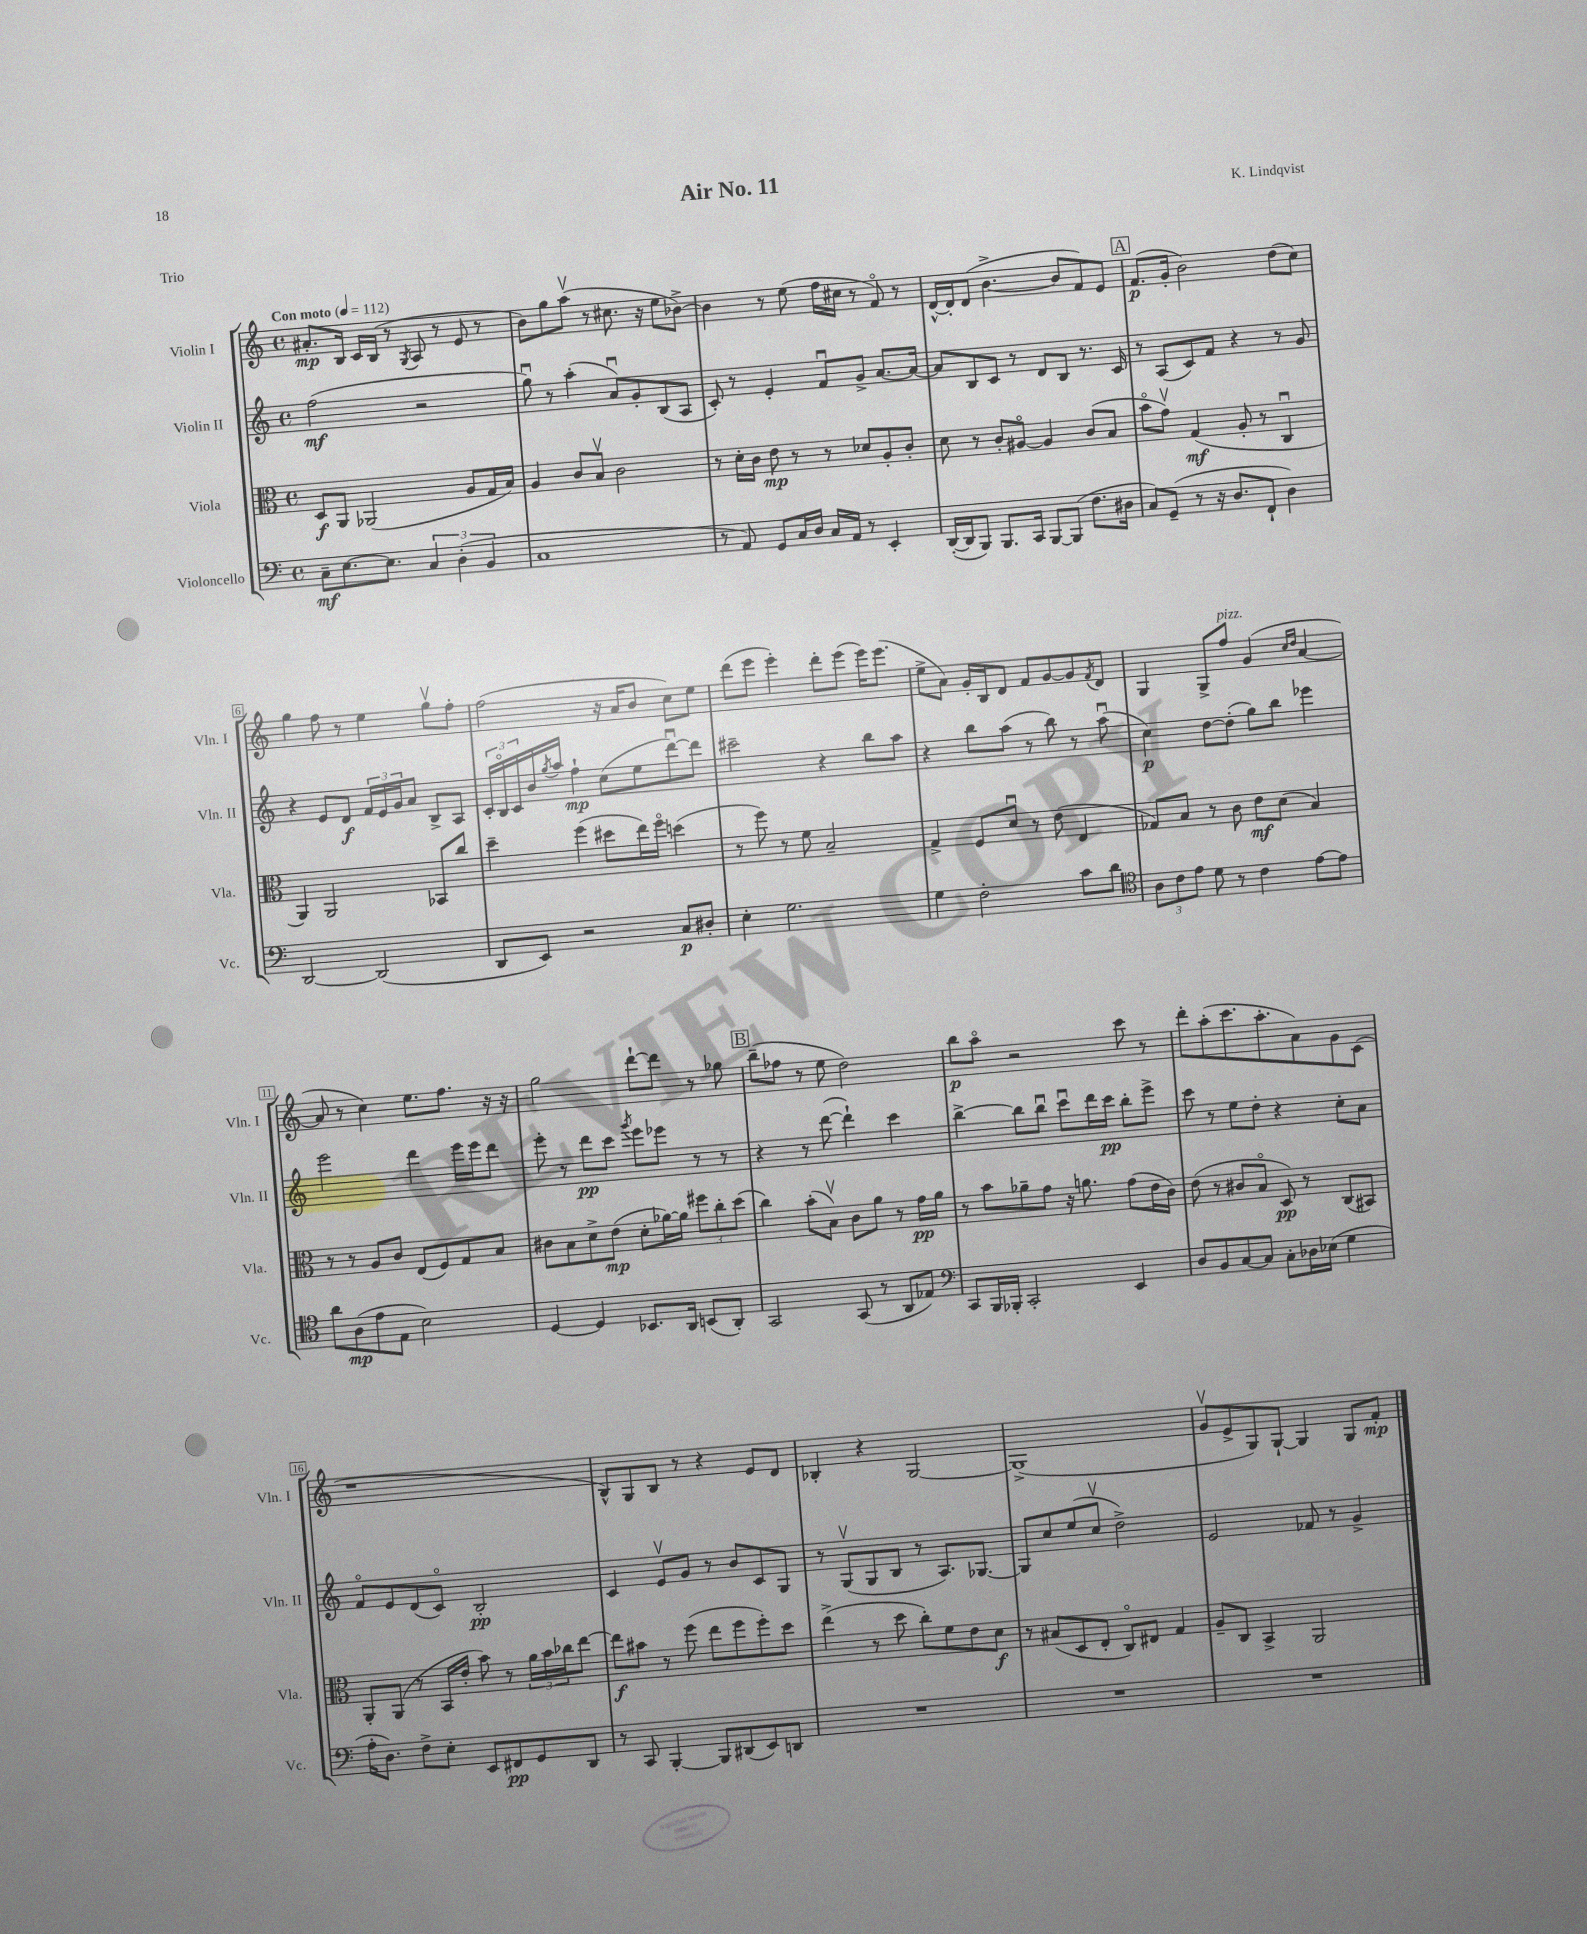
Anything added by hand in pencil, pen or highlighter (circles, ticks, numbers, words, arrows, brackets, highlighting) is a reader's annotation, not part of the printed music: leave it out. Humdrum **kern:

**kern	**dynam	**kern	**dynam	**kern	**dynam	**kern	**dynam
*part4	*part4	*part3	*part3	*part2	*part2	*part1	*part1
*staff4	*staff4	*staff3	*staff3	*staff2	*staff2	*staff1	*staff1
*I"Violoncello	*	*I"Viola	*	*I"Violin II	*	*I"Violin I	*
*I'Vc.	*	*I'Vla.	*	*I'Vln. II	*	*I'Vln. I	*
*clefF4	*	*clefC3	*	*clefG2	*	*clefG2	*
*k[]	*	*k[]	*	*k[]	*	*k[]	*
*M4/4	*	*M4/4	*	*M4/4	*	*M4/4	*
*met(c)	*	*met(c)	*	*met(c)	*	*met(c)	*
*MM112	*	*MM112	*	*MM112	*	*MM112	*
=1	=1	=1	=1	=1	=1	=1	=1
!	!	!	!	!	!	!LO:TX:a:B:t=Con moto	!
8C~\L	mf	8D/L	f	(2ff\	mf	8.a#X'/L	mp
[8.E\	.	8AA/J	.	.	.	.	.
.	.	.	.	.	.	16B/Jk	.
.	.	(2AA-X/	.	.	.	16c/LL	.
8.E\J]	.	.	.	.	.	(16B/JJ	.
.	.	.	.	.	.	8r	.
.	.	.	.	.	.	8qG/	.
6C/	.	.	.	2r	.	8A/	.
.	.	.	.	.	.	8r	.
(6D'\	.	.	.	.	.	.	.
.	.	8A/L	.	.	.	8e/	.
6BB/	.	.	.	.	.	.	.
.	.	16G/L	.	.	.	8r	.
.	.	16B/JJ)	.	.	.	.	.
=2	=2	=2	=2	=2	=2	=2	=2
1C	.	4A/	.	8ggu\)	.	8b\L)	.
.	.	.	.	8r	.	8gg\	.
.	.	8c/L	.	(4aa'\	.	(8aav\J	.
.	.	8Bv/J	.	.	.	8r	.
.	.	2c\	.	8au/L)	.	8.cc#X\	.
.	.	.	.	8g'/	.	.	.
.	.	.	.	.	.	16r	.
.	.	.	.	(8B/	.	8ee\L	.
.	.	.	.	8A/J	.	[8b-X^\J)	.
=3	=3	=3	=3	=3	=3	=3	=3
8r	.	8r	.	8c'/)	.	4b-\]	.
8AA/)	.	16d'\LL	.	8r	.	.	.
.	.	16c\JJ	.	.	.	.	.
8GG/L	.	8e\	mp	4e'/	.	8r	.
16C/L	.	8r	.	.	.	(8ee\	.
16D/JJ	.	.	.	.	.	.	.
16C/LL	.	8r	.	8fu/L	.	16ff\LL	.
16AA/JJ	.	.	.	.	.	16cc#X\JJ	.
8r	.	8d-X/L	.	8g^/J	.	8r	.
4EE'/	.	8A'/	.	[8.a/L	.	8f/)	.
.	.	8c'/J	.	.	.	8r	.
.	.	.	.	16a/Jk_	.	.	.
=4	=4	=4	=4	=4	=4	=4	=4
([16DD'/LL	.	8d\	.	8a/L]	.	[16d^^/LL	.
16DD/J]	.	.	.	.	.	16d'/J]	.
8BBB/J)	.	8r	.	8B/	.	(8d/J	.
8.BBB/L	.	8c'/L	.	8c/J	.	[4.b^\	.
.	.	[8A#X/J	.	8r	.	.	.
16CC/Jk	.	.	.	.	.	.	.
[8BBB/L	.	4A#/]	.	8d/L	.	.	.
(8BBB/J]	.	.	.	8B/J	.	8b/L]	.
8.F\L	.	(8c/L	.	8.r	.	8f/)	.
.	.	8B/J	.	.	.	8e/J	.
16D#X\Jk	.	.	.	16c/	.	.	.
!!LO:REH:place=s1:t=A
=5	=5	=5	=5	=5	=5	=5	=5
8C/L)	.	8b\L	.	8r	.	(8.f/L	p
(8GG~/J	.	8gv\J)	.	(8A/L	.	.	.
.	.	.	.	.	.	16g'/Jk	.
8r	.	(4G/	mf	8c/)	.	2b\)	.
16r	.	.	.	8f/J	.	.	.
8.D/L	.	.	.	.	.	.	.
.	.	8A'/	.	4r	.	.	.
8FF`/J	.	8r	.	.	.	.	.
4D\)	.	4Cu/	.	8r	.	(8dd\L	.
.	.	.	.	8g/	.	8cc\J)	.
!!LO:LB:g=z
=6	=6	=6	=6	=6	=6	=6	=6
[2DD/	.	4AA/)	.	4r	.	4gg\	.
.	.	2AA/	.	8e/L	.	8ff\	.
.	.	.	.	8d/J	f	8r	.
(2DD/]	.	.	.	24f/LL	.	4ee\	.
.	.	.	.	24e/	.	.	.
.	.	.	.	24g/J	.	.	.
.	.	.	.	8a/J	.	.	.
.	.	8BB-X/L	.	8B^/L	.	8ggv\L	.
.	.	8cc/J	.	8A/J	.	8ff'\J	.
=7	=7	=7	=7	=7	=7	=7	=7
8DD/L	.	4dd~\	.	24c'/LL	.	(2ff\	.
.	.	.	.	24B/	.	.	.
.	.	.	.	24c/	.	.	.
8EE/J)	.	.	.	16b/	.	.	.
.	.	.	.	8qgg/	.	.	.
.	.	.	.	16aa/JJ	.	.	.
2r	.	(4ff\	.	4ff`\	mp	.	.
.	.	8dd#X\L	.	(8cc\L	.	16r	.
.	.	.	.	.	.	16a/KL	.
.	.	16ee\L)	.	8ee\	.	8b/J	.
.	.	16ff\JJ	.	.	.	.	.
8C/L	p	(4ddn\	.	[8dddu\)	.	8cc\L)	.
8D#X'/J	.	.	.	8ddd\J]	.	8ee\J	.
=8	=8	=8	=8	=8	=8	=8	=8
4E'\	.	8r	.	2ccc#X~\	.	(8ddd\L	.
.	.	8ff\)	.	.	.	8eee\J	.
2.G\	.	8r	.	.	.	4eee'\)	.
.	.	8f\	.	.	.	.	.
.	.	2B~/	.	4r	.	8ddd'\L	.
.	.	.	.	.	.	(8eee\J	.
.	.	.	.	8bb\L	.	16eee\KL)	.
.	.	.	.	.	.	(8.eee\J	.
.	.	.	.	8aa\J	.	.	.
=9	=9	=9	=9	=9	=9	=9	=9
4G\	.	4G^/	.	4r	.	8ee^\L	.
.	.	.	.	.	.	8a\J)	.
2F'\	.	8F/L	.	8bb\L	.	16g'/LL	.
.	.	.	.	.	.	16B/J	.
.	.	8du/J	.	(8aa\J	.	8d/J	.
.	.	8r	.	8r	.	8f/L	.
.	.	(8e\	.	8bb\)	.	[8g/	.
8c\L	.	4E/	.	8r	.	8g/]	.
.	.	.	.	.	.	8qf/	.
8d\J	.	.	.	(8aau\	.	8d/J	.
=10	=10	=10	=10	=10	=10	=10	=10
*clefC4	*	*	*	*	*	*	*
12A\L	.	8G-X/L)	.	4cc\)	p	4G/	.
12c\	.	.	.	.	.	.	.
.	.	8B/J	.	.	.	.	.
12e\J	.	.	.	.	.	.	.
8d\	.	8r	.	[8dd\L	.	8G^/L	.
!	!	!	!	!	!	!LO:TX:a:i:t=pizz.	!
8r	.	8c\	.	(8dd'\J]	.	8ff/J	.
4c\	.	8e\L	mf	8gg\L)	.	(4g/	.
.	.	(8d\J	.	8bb\J	.	.	.
.	.	.	.	.	.	16qqcc/LL	.
.	.	.	.	.	.	16qqdd/JJ	.
[8e\L	.	4B/)	.	4eee-X\	.	[4a/	.
8e\J]	.	.	.	.	.	.	.
!!LO:LB:g=z
=11	=11	=11	=11	=11	=11	=11	=11
8a\L	.	8r	.	2eee\	.	8a/]	.
(8A\	mp	8r	.	.	.	8r	.
8e\	.	8A/L	.	.	.	4cc\)	.
8E\J	.	8c/J	.	.	.	.	.
2B\)	.	(8E/L	.	4ddd\	.	8.ee\L	.
.	.	8F/)	.	.	.	.	.
.	.	.	.	.	.	8.ff\J	.
.	.	8G/	.	16eee\LL	.	.	.
.	.	.	.	16eee\J	.	.	.
.	.	8B/J	.	8ddd\J	.	16r	.
.	.	.	.	.	.	16r	.
=12	=12	=12	=12	=12	=12	=12	=12
[4D/	.	8c#X\L	.	8eee'\	.	2gg\	.
.	.	8B\	.	8r	.	.	.
4D/]	.	8d^\	.	8ddd\L	pp	.	.
.	.	(8e\J	mp	8ccc\J	.	.	.
.	.	.	.	8qggg/	.	.	.
8.BB-X/L	.	8d'\L	.	8eee\L	.	[8ddd`\L	.
.	.	[16a-X\L)	.	8eee-X\J	.	8ddd\J]	.
16AA/Jk	.	16a-\JJ]	.	.	.	.	.
(8BBn/L	.	12ff#X\L	.	8r	.	8r	.
.	.	12cc'\	.	.	.	.	.
8AA'/J)	.	.	.	8r	.	8gg-X\	.
.	.	(12dd\J	.	.	.	.	.
!!LO:REH:place=s1:t=B
=13	=13	=13	=13	=13	=13	=13	=13
2GG/	.	4cc\)	.	4r	.	(8bb~\L	.
.	.	.	.	.	.	8ff-X\J	.
.	.	(8b'\L	.	8r	.	8r	.
.	.	8Bv\J)	.	([8ddd\	.	8ee\	.
(8GG/	.	8c\L	.	4ddd`\])	.	2dd\)	.
8r	.	8a\J	.	.	.	.	.
8AA/L	.	8r	.	4ccc\	.	.	.
8E-X/J)	.	16g\LL	pp	.	.	.	.
.	.	16a\JJ	.	.	.	.	.
=14	=14	=14	=14	=14	=14	=14	=14
*clefF4	*	*	*	*	*	*	*
8CC/L	.	8r	.	[4bb^\	.	8bb\L	p
16BBB/L	.	8b\L	.	.	.	8aa\J	.
16BBB-X'/JJ	.	.	.	.	.	.	.
2CC'/	.	8a-X~\	.	8bb\L]	.	2r	.
.	.	8g\J	.	8bbu\J	.	.	.
.	.	16r	.	8cccu\L	.	.	.
.	.	8.an\	.	.	.	.	.
.	.	.	.	16ddd\L	.	.	.
.	.	.	.	16ccc\JJ	pp	.	.
4EE/	.	(8g\L	.	8bb'\L	.	8ccc\	.
.	.	16e\L	.	8eee^\J	.	8r	.
.	.	16c\JJ)	.	.	.	.	.
=15	=15	=15	=15	=15	=15	=15	=15
8D/L	.	(8e\	.	8ccc\	.	8ddd'\L	.
8BB/	.	8r	.	8r	.	(8aa'\	.
[8C/	.	8c#X/L	.	8ee\L	.	8.ccc\	.
8C/J]	.	8B/J	.	8dd'\J	.	.	.
.	.	.	.	.	.	8.aa'\	.
8C'\L	.	8D/)	pp	4r	.	.	.
16D-X\L	.	8r	.	.	.	8a\)	.
(16E-X\JJ	.	.	.	.	.	.	.
4G\	.	(8C/L	.	8cc'\L	.	8g\	.
.	.	8BB#X/J)	.	8a\J	.	(8c\J	.
!!LO:LB:g=z
=16	=16	=16	=16	=16	=16	=16	=16
16A'\KL	.	8AA'/L	.	8f/L	.	1r	.
8.D\J)	.	.	.	.	.	.	.
.	.	(8AA/J	.	8e/	.	.	.
8F^\L	.	8r	.	(8d/	.	.	.
8E'\J	.	16BB/LL	.	8c/J)	.	.	.
.	.	16e'/JJ	.	.	.	.	.
8EE/L	.	8b\)	.	2B'/	pp	.	.
8FF#X/	pp	8r	.	.	.	.	.
8GG/	.	24a\LL	.	.	.	.	.
.	.	24b\	.	.	.	.	.
.	.	24cc-X\J	.	.	.	.	.
8DD/J	.	[8ee\J	.	.	.	.	.
=17	=17	=17	=17	=17	=17	=17	=17
8r	.	8ee\L]	f	4c/	.	8B^^/L)	.
8CC/	.	8b#X\J	.	.	.	8G/	.
[4BBB'/	.	8r	.	8ev/L	.	8B/J	.
.	.	(8ff\	.	8g/J	.	8r	.
8BBB/L]	.	8ee\L	.	8r	.	4r	.
(8DD#X/	.	8ff\	.	8b/L	.	.	.
8EE/)	.	8ff'\)	.	8c/	.	8e/L	.
8DDn/J	.	8dd\J	.	8G/J	.	8d/J	.
=18	=18	=18	=18	=18	=18	=18	=18
1r	.	(4ee^\	.	8r	.	4B-X'/	.
.	.	.	.	(8Gv/L	.	.	.
.	.	8r	.	8G/	.	4r	.
.	.	8dd\	.	8B/J	.	.	.
.	.	8cc'\L)	.	8r	.	[2G/	.
.	.	8f\	.	8.A/L)	.	.	.
.	.	8e\	.	.	.	.	.
.	.	.	.	[8.G-X/J	.	.	.
.	.	8d\J	f	.	.	.	.
=19	=19	=19	=19	=19	=19	=19	=19
1r	.	8r	.	8G-/L]	.	(1G^]	.
.	.	(8B#X/L	.	8cc/	.	.	.
.	.	8D/	.	(8ee/	.	.	.
.	.	8E'/J	.	8ccv/J	.	.	.
.	.	8C/L)	.	2dd^\)	.	.	.
.	.	8E#X/J	.	.	.	.	.
.	.	4G/	.	.	.	.	.
=20	=20	=20	=20	=20	=20	=20	=20
1r	.	8A~/L	.	2e/	.	8gv/L	.
.	.	8C/J	.	.	.	8e^/	.
.	.	4BB^/	.	.	.	8G/)	.
.	.	.	.	.	.	[8G`/J	.
.	.	2AA/	.	8f-X/	.	4G/]	.
.	.	.	.	8r	.	.	.
.	.	.	.	4g^/	.	8G/L	.
.	.	.	.	.	.	8f'/J	mp
==	==	==	==	==	==	==	==
*-	*-	*-	*-	*-	*-	*-	*-
